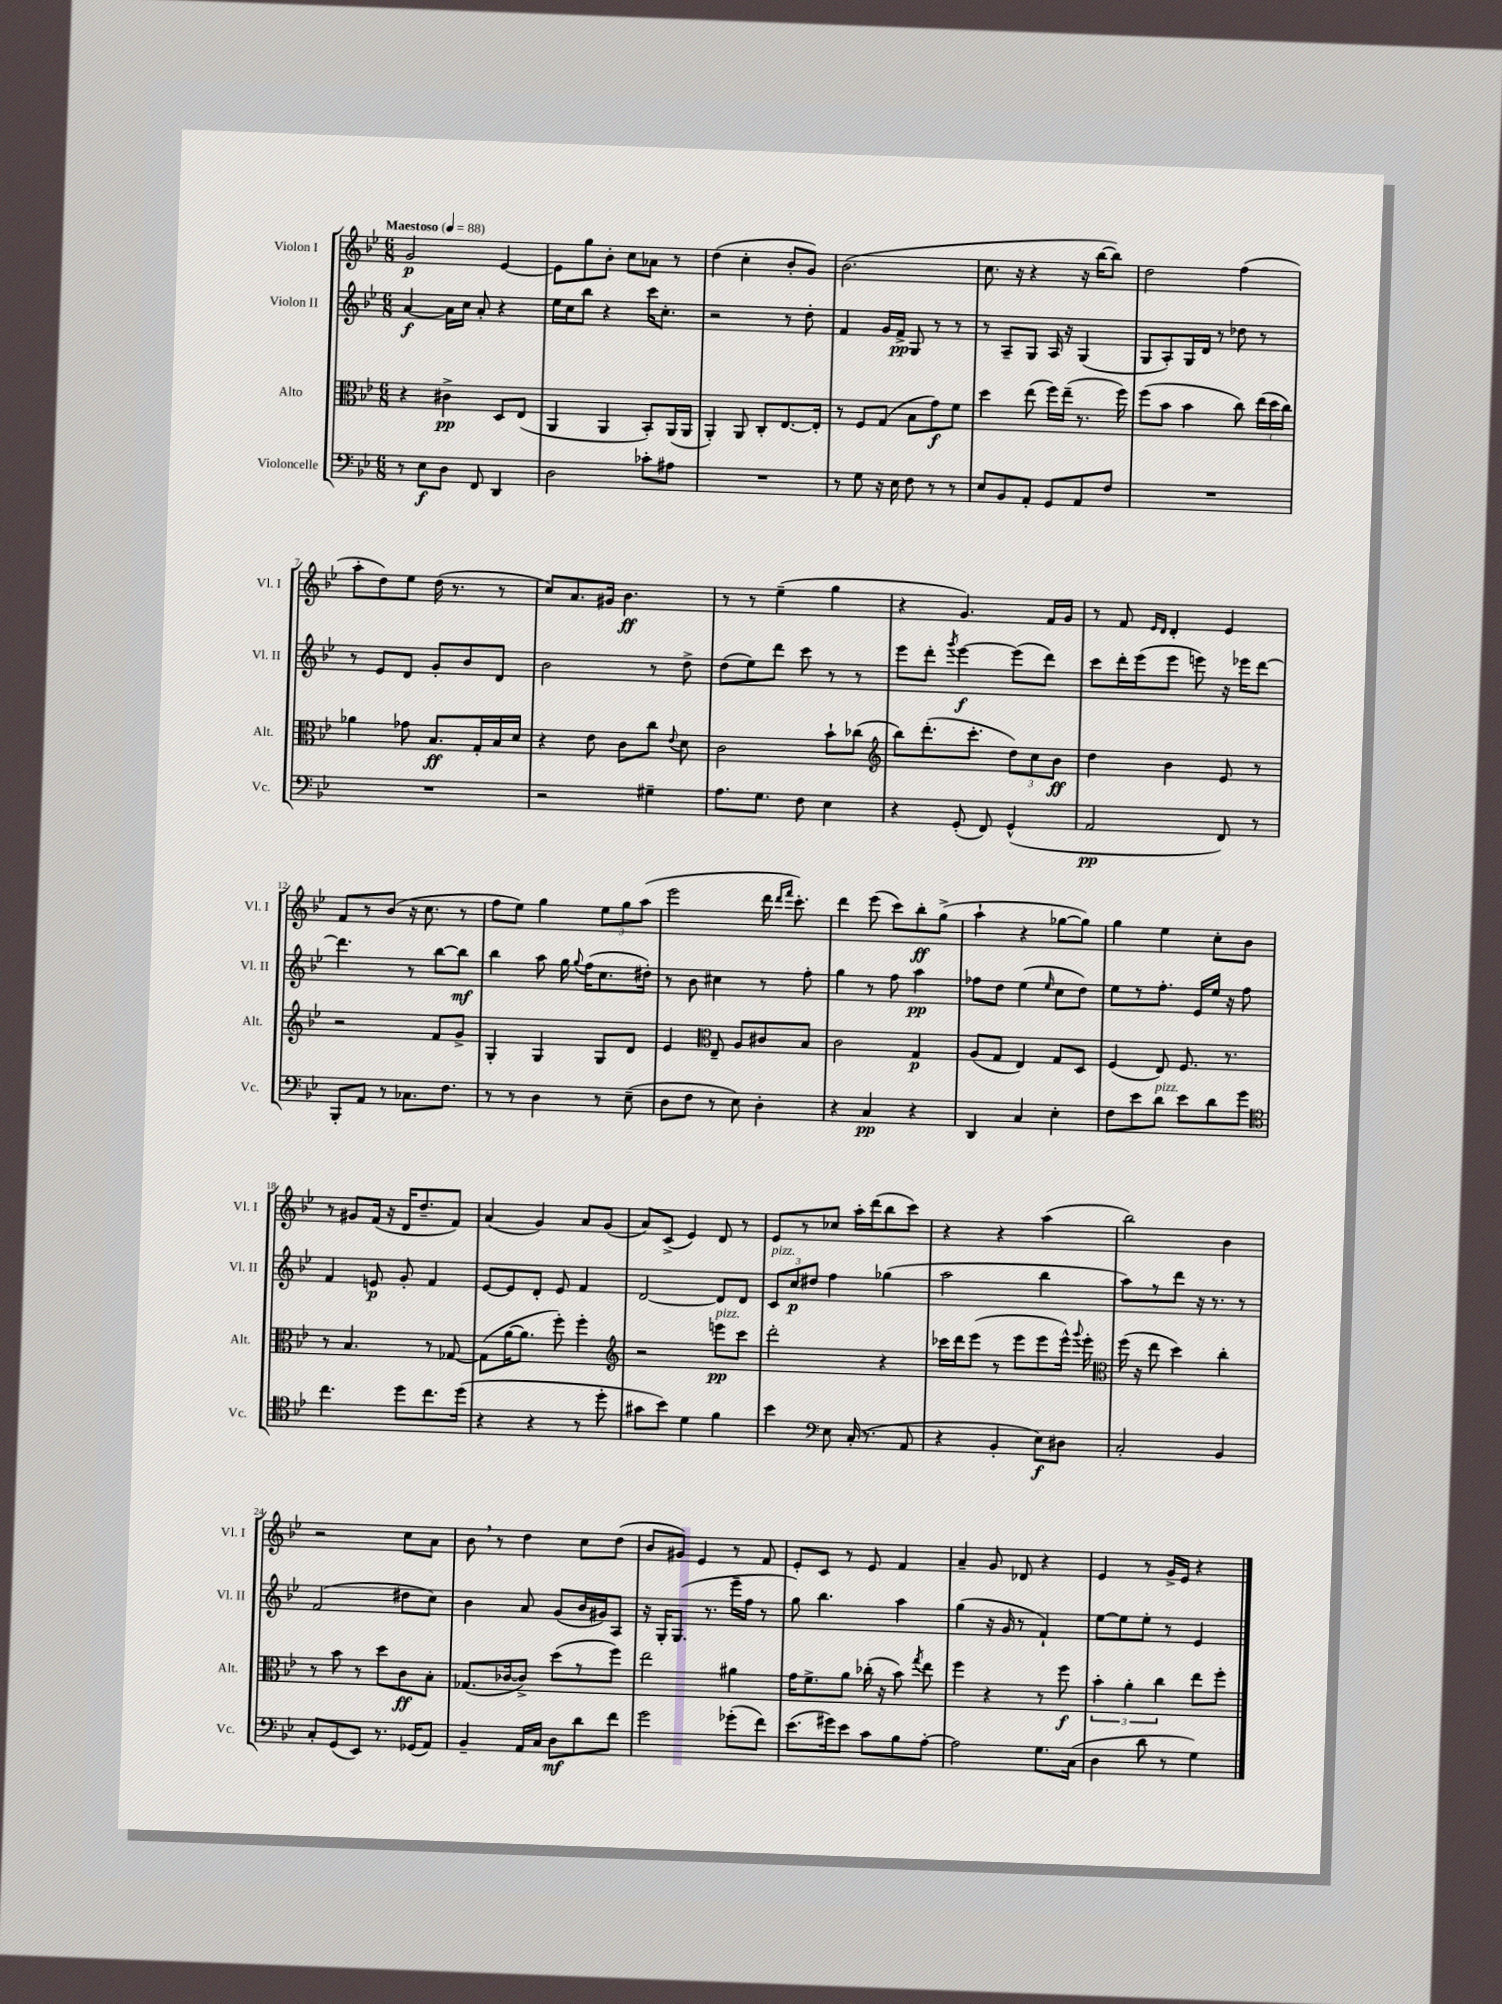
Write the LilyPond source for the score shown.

<<
\new StaffGroup <<
\new Staff = "s0" \with { instrumentName = "Violon I" shortInstrumentName = "Vl. I" } {
    \clef treble \key bes \major \numericTimeSignature \time 6/8 \tempo "Maestoso" 4 = 88
    \autoBeamOff g'2\p ees'4~ |
    ees'8[ g''8 bes'8]-. c''8[ aes'8] r8 |
    d''4( c''4-. bes'8[-. g'8]) |
    bes'2.( |
    c''8. r16 r4 r16 bes''16[~ bes''8]) |
    d''2 f''4( |
    a''8[-. d''8) ees''8] d''16( r8. r8 |
    c''8[) a'8. gis'16] bes'4.\ff |
    r8 r8 ees''4--( g''4 |
    r4 g'4.) f'16[ g'16] |
    r8 f'8 \grace { ees'16[ d'16] } d'4-. ees'4 |
    f'8[ r8 bes'8]( r16 c''8. r8 |
    f''8[ ees''8]) g''4 \tuplet 3/2 { ees''8[ g''8 a''8]( } |
    ees'''2 d'''16 \grace { d'''16[ f'''16] } c'''8.-.) |
    d'''4 ees'''8( c'''8[) bes''8-.\ff g''8]->( |
    a''4-! r4 ges''8[~ ges''8]) |
    g''4 ees''4 c''8[-. bes'8] |
    r8 gis'8[ f'16]( r16 d'16[ d''8.-- f'8]) |
    a'4( g'4) a'8[ g'8]( |
    a'8[) c'8]->( ees'4) d'8 r8 |
    ees'8[ r8 ces''8] a''16[-. d'''16( bes''8 c'''8]) |
    r4 r4 a''4( |
    bes''2) bes'4 |
    r2 c''8[ a'8] |
    bes'8 \breathe r8 d''4 c''8[ d''8]( |
    bes'8[ gis'8]) ees'4 r8 f'8 |
    ees'8[-. c'8] r8 ees'8 f'4 |
    a'4-- g'8 des'8 r4 |
    ees'4 r8 g'16[-> ees'16] r4 \bar "|." |
}
\new Staff = "s1" \with { instrumentName = "Violon II" shortInstrumentName = "Vl. II" } {
    \clef treble \key bes \major \numericTimeSignature \time 6/8
    \autoBeamOff a'4~\f a'16[ c''16] a'8-. r4 |
    ees''16[ c''16 bes''8] r4 c'''16[ c''8.]-. |
    r2 r8 d''8-. |
    f'4 g'16[ f'16]->\pp g8 r8 r8 |
    r8 a8[-- g8] a16 r16 g4( |
    g8[ a8-.) g16 d'16] r8 des''8 r8 |
    r8 ees'8[ d'8] g'8[-. bes'8 d'8] |
    bes'2 r8 d''8-> |
    d''8[( ees''8) d'''8] c'''8 r8 r8 |
    ees'''8[ d'''8]-. \acciaccatura { g'''8 } ees'''4~\f ees'''8[( d'''8]) |
    c'''8[ d'''16-. ees'''16( ees'''8] e'''8) r16 ees'''16[ d'''8]~ |
    d'''4. r8 bes''8[~ bes''8]\mf |
    bes''4 a''8 g''16 \appoggiatura { g''8 } f''16[( c''8. dis''16]-.) |
    r8 bes'8 cis''4 r8 f''8-. |
    g''4 r8 f''8 a''4\pp |
    fes''8[ d''8] ees''4( \grace { ees''16 } c''8[ d''8]) |
    ees''8[ r8 f''8.]-. ees'16[ ees''16] r16 f''8 |
    f'4 e'8\p g'8-. f'4 |
    ees'8[~ ees'8 d'8]-. ees'8 f'4 |
    d'2~ d'8[ d'8] |
    \tuplet 3/2 { c'8[^\markup { \italic "pizz." } c''8\p dis''8] } f''4 ges''4( |
    a''2 bes''4 |
    a''8[) r8 d'''8] r16 r8. r8 |
    f'2( dis''8[ c''8]) |
    bes'4 a'8 g'8[( bes'16 gis'16) a8] |
    r16 g16[-. g8.]( r8. ees'''16[-- f''16] r8 |
    g''8) bes''4. a''4 |
    g''4( r16 g'16 r8 f'4-!) |
    ees''8[~ ees''8 ees''8]-. r8 ees'4 \bar "|." |
}
\new Staff = "s2" \with { instrumentName = "Alto" shortInstrumentName = "Alt." } {
    \clef alto \key bes \major \numericTimeSignature \time 6/8
    \autoBeamOff r4 cis'4->\pp d8[ ees8]( |
    a,4 a,4 bes,8[-.) a,16( a,16] |
    a,4-.) a,8 c8[-. ees8.~ ees16]-. |
    r8 f8[ g8]( bes8[ g'8\f) f'8] |
    d''4 ees''8( f''16[) ees''16]--( r8. f''16) |
    f''8[( bes'8] bes'4 c''8) \tuplet 3/2 { ees''16[( d''16 c''16]) } |
    aes'4 ges'8 bes8.[\ff g16-. bes16 d'16] |
    r4 ees'8 c'8[ c''8] \appoggiatura { ees'8 } d'8 |
    c'2 bes'8[-! ces''8]( |
    \clef treble bes''8[) d'''8.-.( c'''8.]-. \tuplet 3/2 { d''8[) c''8 bes'8]\ff } |
    d''4 bes'4 ees'8 r8 |
    r2 f'8[ g'8]-> |
    g4-. g4 g8[ d'8] |
    ees'4 \clef alto ees8-- a8[ cis'8 bes8] |
    c'2 g4\p |
    a8[( g8] ees4) g8[ d8] |
    f4( ees8) f8. r8. |
    r8 bes4. r8 ges8~ |
    ges8[( a'16~ a'8.] f''8-.) f''4-. |
    \clef treble r2 e'''8[\pp^\markup { \italic "pizz." } c'''8] |
    d'''2-. r4 |
    ces'''16[ d'''16 ees'''8]( r8 ees'''8[ ees'''8 ees'''16]-^) \appoggiatura { g'''8 } ees'''16-. |
    \clef alto f''16( r16 ees''8 d''4) c''4-. |
    r8 bes'8 r8 d''8[ c'8\ff bes8]-. |
    ges8.[( ces'16~ ces'8]->) d''8[( r8 f''8]) |
    ees''2 ais'4 |
    g'16[ f'8.-> a'8] ces''16-.( r16 bes'8) \acciaccatura { g''8 } ees''8 |
    f''4 r4 r8 f''8\f |
    \tuplet 3/2 { bes'4-. a'4-. c''4 } ees''8[ f''8]-. \bar "|." |
}
\new Staff = "s3" \with { instrumentName = "Violoncelle" shortInstrumentName = "Vc." } {
    \clef bass \key bes \major \numericTimeSignature \time 6/8
    \autoBeamOff r8 ees8[\f d8] f,8 d,4 |
    d2 ces'8[-. ais8] |
    R2. |
    r8 g8 r16 ees16 f8 r8 r8 |
    ees8[ bes,8 a,8]-. g,8[ a,8 f8] |
    R2. |
    R2. |
    r2 gis4-- |
    a8.[ g8.] f8 ees4 |
    r4 g,8-.( f,8) g,4-^( |
    a,2\pp f,8) r8 |
    bes,,8[-. a,8] r8 ces8.[ f8.] |
    r8 r8 d4 r8 ees8--( |
    d8[ f8] r8 ees8) d4-. |
    r4 c4\pp r4 |
    d,4 c4 ees4-. |
    f8[ ees'8 d'8]^\markup { \italic "pizz." } ees'8[ d'8 g'8] |
    \clef tenor c''4. d''8[ c''8. d''16]( |
    r4 r4 r8 d''8-. |
    gis'8[ bes'8]) d'4 f'4 |
    bes'4 \clef bass ees8 c16-.( r8. a,8 |
    r4 bes,4-. ees8[\f) dis8] |
    c2-. bes,4 |
    c8[-. g,8( ees,8]) r8. ges,16[( a,8]) |
    bes,4-- a,16[ c16] d8[\mf d'8 f'8] |
    g'2 ges'8[-.( f'8]) |
    ees'8.[( gis'16) ees'8] c'8[ bes8 a8]~-. |
    a2 g8.[ c16]( |
    d4 d'8 r8 g4) \bar "|." |
}
>>
>>
